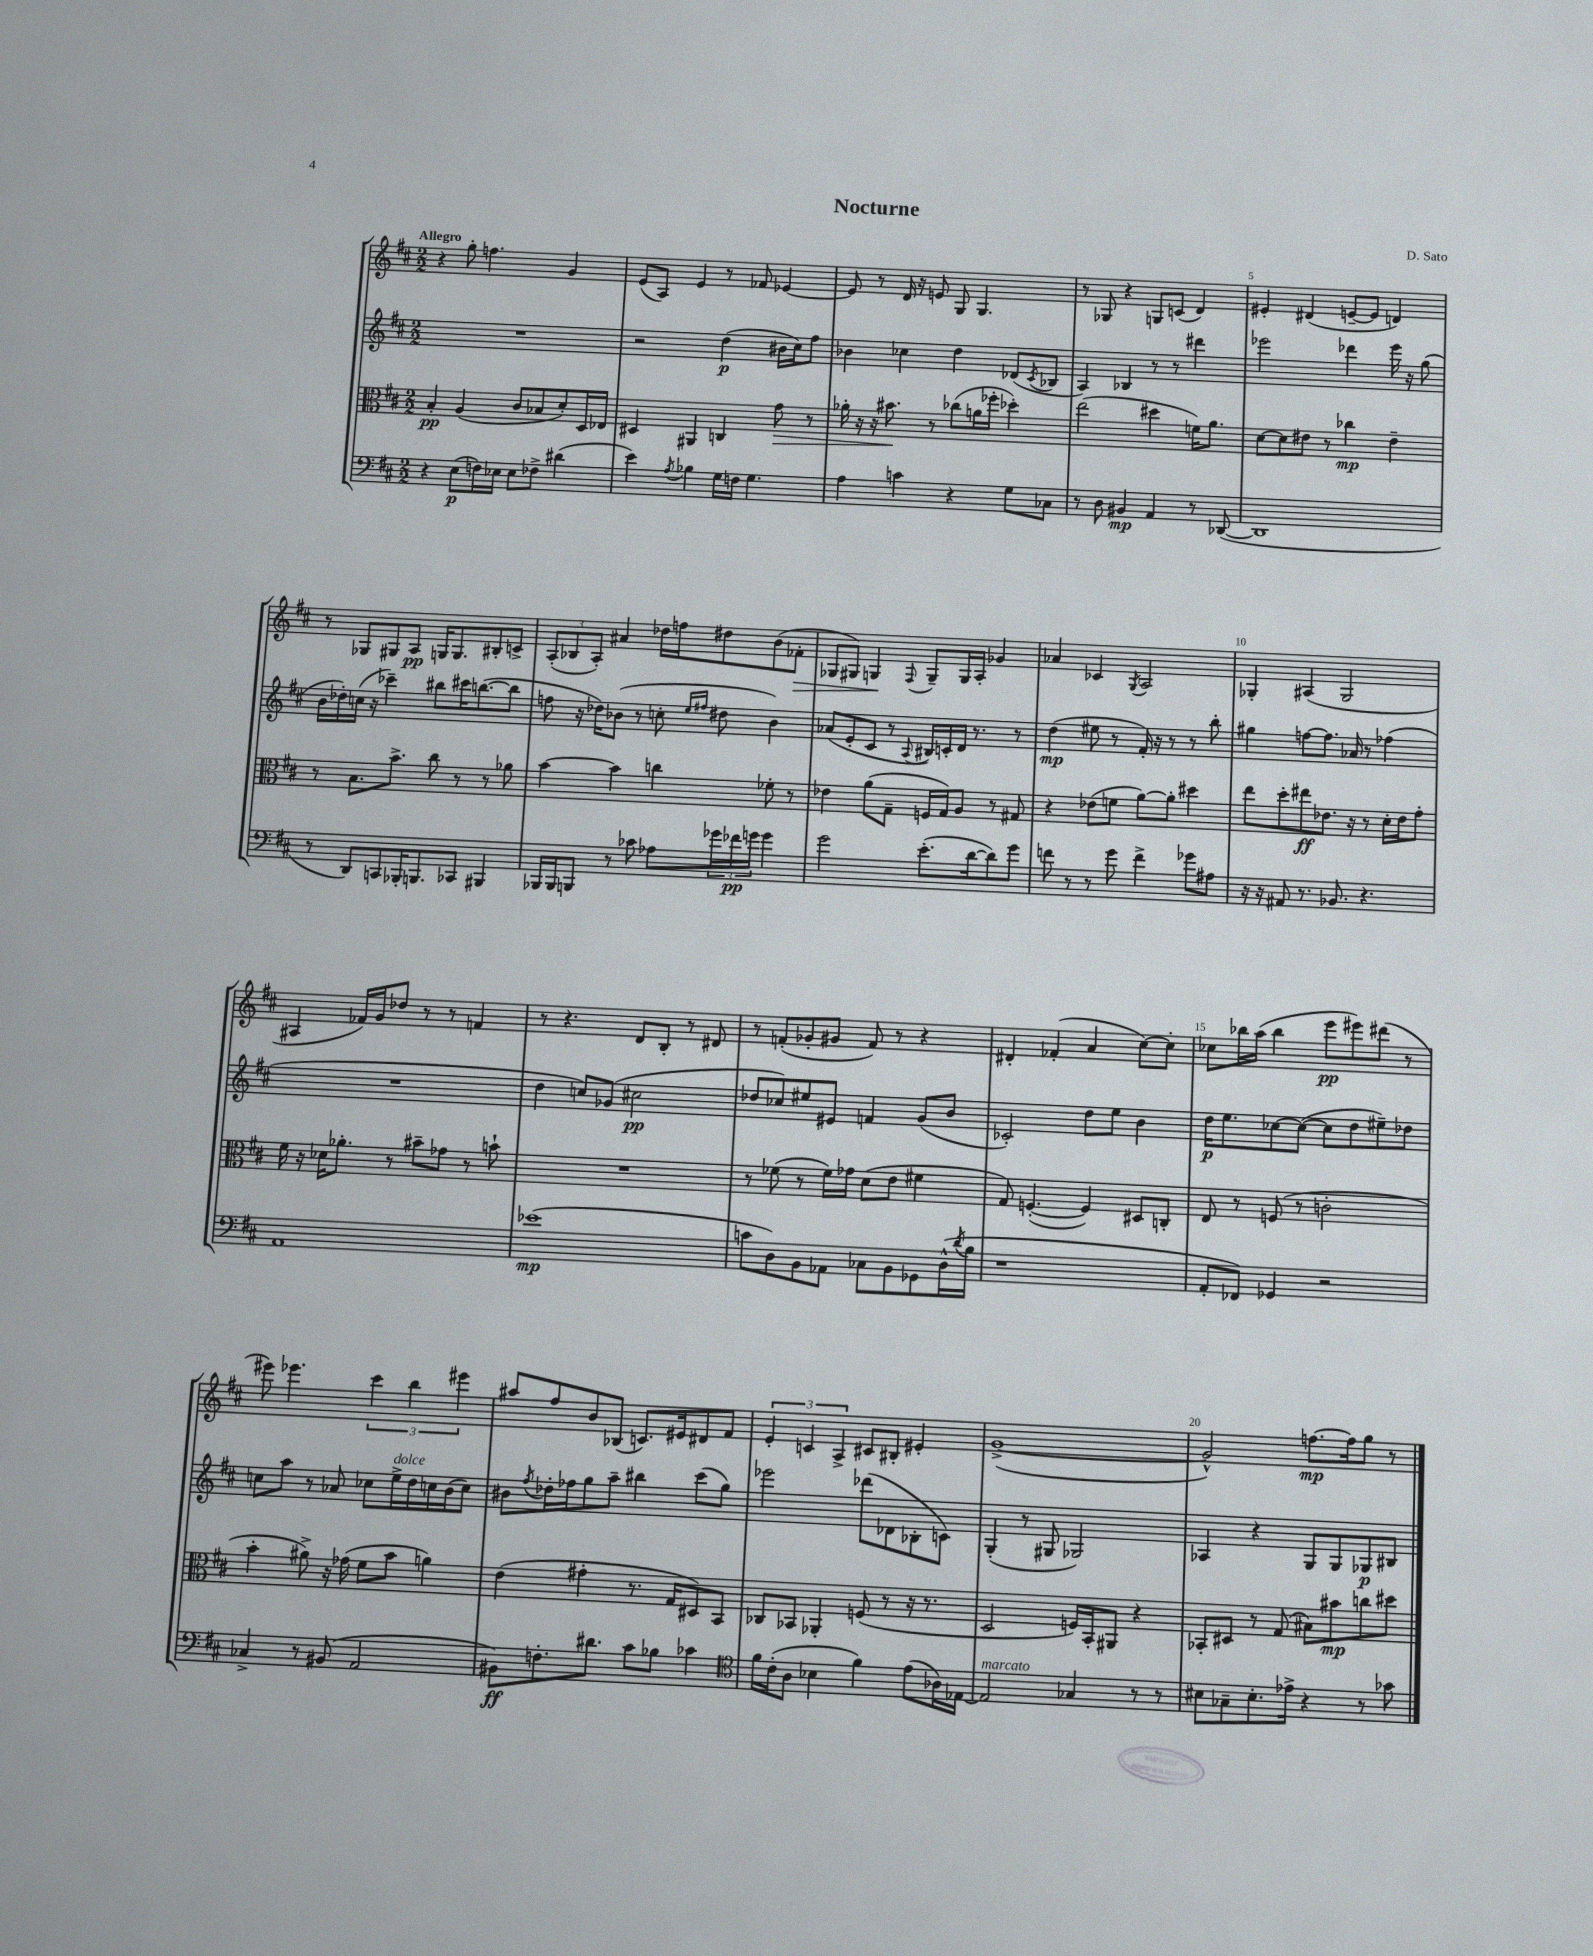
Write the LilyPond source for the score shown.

\header { title = "Nocturne" composer = "D. Sato" }
<<
\new StaffGroup <<
\new Staff = "s0" {
    \clef treble \key d \major \numericTimeSignature \time 2/2 \tempo "Allegro"
    r4 g''8-. f''4. g'4 |
    e'8( a8) e'4 r8 fes'8 ees'4~ |
    ees'8 r8 d'16 r16 e'8 g8 g4. |
    r8 ges8 r4 g8 c'8( d'4) |
    eis'4-. dis'4( e'8~-- e'8 d'4) |
    r8 ges8 gis8 a8\pp g16 g8. bis8-. c'8-> |
    \tuplet 3/2 { a8-.( bes8 a8-.) } ais'4 des''16 f''16 dis''8 b'8( fes'8-.\> |
    ges8 gis8) g4\! \appoggiatura { fis8 } g8-- g16 a16-. ges'4 |
    aes'4 ces'4 \acciaccatura { g8 } a2 |
    ges4-. ais4( ges2 |
    ais4 fes'16) g'16 des''8 r8 r8 f'4 |
    r8 r4. d'8 b8-. r8 dis'8 |
    r8 f'8-.( ges'8-. gis'8 f'8) r8 r4 |
    dis'4-. fes'4-.( a'4 cis''8~) cis''8-. |
    ces''8 bes''16 a''16( bes''4 e'''8\pp eis'''8) dis'''8( r8 |
    eis'''8) ees'''4. \tuplet 3/2 { cis'''4 b''4 eis'''4 } |
    ais''8 fis''8 b'8 bes8( c'8.) eis'16 dis'8 fis'8 |
    \tuplet 3/2 { e'4-. c'4 a4-> } cis'8 bis8-. eis'4-. |
    g'1~->( |
    g'2-^) f''8.~\mp f''16 g''8 r8 \bar "|." |
}
\new Staff = "s1" {
    \clef treble \key d \major \numericTimeSignature \time 2/2
    R1 |
    r2 d''4\p( bis'16 cis''16) fis''8 |
    bes'4 ces''4 d''4 des'8( \acciaccatura { cis'8 } bes8 |
    a4) bes4 r8 r8 dis'''4 |
    ees'''2 des'''4 ees'''16 r16 g''8( |
    b'16 des''16-.) c''16( r16 ces'''4--) bis''8 cis'''16 b''8.~( b''8 |
    f''8 r16 des''16) bes'8( r8 c''8-. \grace { e''16 fis''16 } dis''8 bes'4) |
    aes'8( e'8-. cis'8 r8 \appoggiatura { a8 } bis16) c'16-. d'16 r8. r8 |
    d''4\mp( eis''8 r8 fis'16-.) r16 r8 r8 b''8-. |
    gis''4 f''8~ f''8. aes'16 r8 fes''4( |
    R1 |
    d''4 c''8) ges'8( cis''2\pp |
    des''8 ces''8) eis''8 eis'8 f'4 g'8( b'8 |
    ces'2-.) d''8 e''8 b'4 |
    d''16\p e''8. ces''8~ ces''8~( ces''8 d''8 eis''8--) des''8 |
    c''8 a''8 r8 aes'8 ces''8 e''16->^\markup { \italic "dolce" } d''16 c''16 b'16( c''8) |
    bis'8 \acciaccatura { fis''8 } des''16-. fes''16 g''8 a''8-- bis''4 cis'''8( g''8) |
    ees'''2 des'''8( des'8 bes8-. c'8) |
    g4-.( r8 gis8 ges2) |
    aes4 r4 g8 g8 ges8\p bis8 \bar "|." |
}
\new Staff = "s2" {
    \clef alto \key d \major \numericTimeSignature \time 2/2
    b4-.\pp a4( cis'8 bes8 d'8-.) d16 ees16 |
    dis4 ais,4 c4 g'8\> r8 |
    aes'16-. r16 r16 bis'8.\! r8 ces''8( a'16 fes''16-. des''4-.) |
    e''2( dis''4 f'16) a'8. |
    d'8~ d'8 eis'8 r8 ces''4\mp eis'4-- |
    r8 b8. b'8.-> cis''8 r8 r8 aes'8 |
    b'4~ b'4 c''4 fes'8-. r8 |
    ees'4 a'8( g8-- f16 g16) a8 r8 gis8 |
    r4 ees'8( f'8 a'8~) a'8-. dis''4 |
    e''8 d''8-. eis''8\ff ees'8. r16 r8 d'16-. ees'16 g'8-. |
    fis'16 r16 des'16 aes'8.-. r8 bis'8-- ges'8 r8 b'8-! |
    R1 |
    r8 fes'8( r8 fes'16) ges'16 d'8( e'8 fis'4 |
    g8) f4.~-.( f4) dis8 c8-. |
    e8 r8 f8( r8 c'2-. |
    b'4-. ais'8->) r16 ges'16( fis'8 b'8 a'4) |
    e'4( gis'4-. r8. g16 dis8) b,8 |
    ces8 bes,8 aes,4-. f8( r8 r16 r8. |
    d2 f16) b,16-. ais,8 r4 |
    bes,8-. dis8 r8 g8( bis8) bis'8\mp c''8 dis''8 \bar "|." |
}
\new Staff = "s3" {
    \clef bass \key d \major \numericTimeSignature \time 2/2
    r4 e8\p( f16) ees16 ees8 fes8-> dis'4( |
    e'4) \acciaccatura { a8 } bes4 g16 f16 g4. |
    a4 c'4 r4 g8 ces8 |
    r8 d8 bis,4\mp a,4 r8 des,8~( |
    des,1 |
    r8 d,8) c,8 bes,,16-. b,,8. ces,8 bis,,4 |
    bes,,16 bes,,16 b,,8 r8 ces'8 aes8 \tuplet 3/2 { ges'16 fes'16\pp g'16 } g'4 |
    g'2 e'8.-.( d'16~ d'8) g'8 |
    f'8 r8 r8 g'8 f'4-> ges'8 ais8 |
    r16 r16 ais,8 r8. bes,8. r4. |
    a,1 |
    ees'1\mp( |
    c'8 d8) b,8 aes,8 ces8 b,8 ges,8 d16-^( \acciaccatura { d'8 } b16 |
    r1 |
    a,8-. fes,8) ges,4 r2 |
    ces4-> r8 bis,8( a,2 |
    bis,8\ff) f8.-. dis'8. cis'8 bes8 ces'4 |
    \clef tenor fis'16 cis'16-.( a8 bes4 fis'4) e'8( aes16) ees16~ |
    ees2^\markup { \italic "marcato" } ges4 r8 r8 |
    bis8 ges8-- bis8.-. ees'16-> r4 r8 ges'8 \bar "|." |
}
>>
>>
\layout { \context { \Score \override BarNumber.break-visibility = ##(#f #t #t) barNumberVisibility = #(every-nth-bar-number-visible 5) } }
